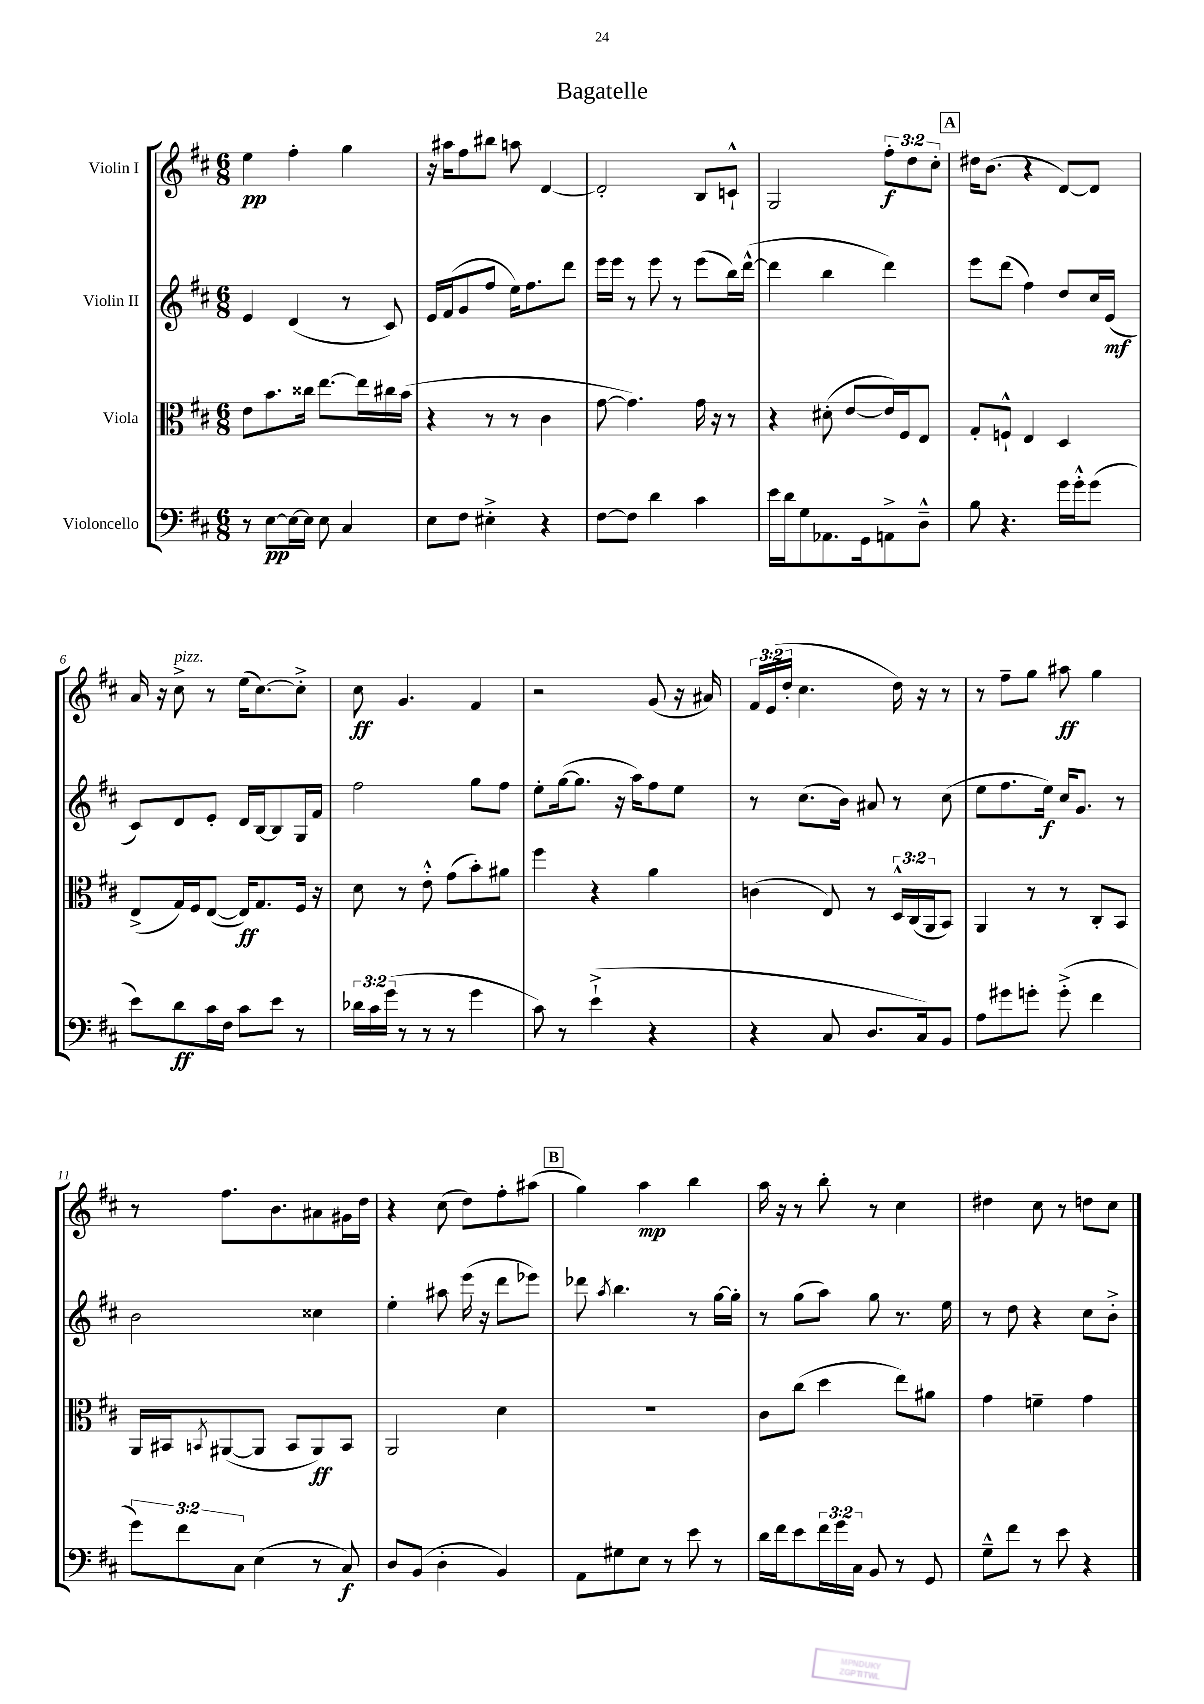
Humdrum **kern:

**kern	**kern	**kern	**kern
*staff4	*staff3	*staff2	*staff1
*clefF4	*clefC3	*clefG2	*clefG2
*k[f#c#]	*k[f#c#]	*k[f#c#]	*k[f#c#]
*M6/8	*M6/8	*M6/8	*M6/8
8r	8e	4e	4ee
[8E	8.b	.	.
16E_	.	(4d	4ff#'
16E]	16cc##	.	.
8E	[8.ee	.	.
4C#	.	8r	4gg
.	16ee]	.	.
.	16cc#	8c#)	.
.	(16b	.	.
=	=	=	=
8E	4r	16e	16r
.	.	(16f#	16aa#
8F#	.	8g	8ff#
4E#'^	8r	8ff#	8bb#
.	8r	16ee)	8aa
.	.	8.ff#	.
4r	4c#	.	[4d
.	.	8ddd	.
=	=	=	=
[8F#	[8g	16eee	2d']
.	.	16eee	.
8F#]	4.g])	8r	.
4d	.	8eee	.
.	.	8r	.
4c#	16g	(8eee	8B
.	16r	.	.
.	8r	16bb)	8c`^^
.	.	([16ddd^^	.
=	=	=	=
16e	4r	4ddd]	2G
16d	.	.	.
8G	.	.	.
8.AA-	(8d#'	4bb	.
.	[8e	.	.
16GG	.	.	.
8AA^	16e])	4ddd)	12ff#'
.	16F#	.	.
.	.	.	12dd
8D~^^	8E	.	.
.	.	.	12cc#'
=	=	=	=
8B	8G'	8eee	16dd#
.	.	.	(8.b
4.r	8F`^^	(8ddd	.
.	4E	4ff#)	4r
16g	4D	8dd	[8d)
16g'^^	.	.	.
(8g	.	16cc#	8d]
.	.	(16e	.
=	=	=	=
8e)	(8E^	8c#)	16a
.	.	.	16r
8d	16G)	8d	8cc#^
.	16F#	.	.
16c#	([8E	8e'	8r
16F#	.	.	.
8c#	16E])	16d	(16ee
.	8.G	[16B	[8.cc#)
8e	.	8B]	.
8r	16F#	16G	8cc#'^]
.	16r	16f#	.
=	=	=	=
24d-	8d	2ff#	8cc#
24c#	.	.	.
(24g	.	.	.
8r	8r	.	4.g
8r	8e'^^	.	.
8r	(8g	.	.
4g	8b')	8gg	4f#
.	8a#	8ff#	.
=	=	=	=
8c#)	4ff#	8ee'	2r
8r	.	([16gg	.
.	.	8.gg]	.
(4e`^	4r	.	.
.	.	16r	.
.	.	16aa)	.
4r	4a	8ff#	(8g
.	.	8ee	16r
.	.	.	16a#)
=	=	=	=
4r	(4c	8r	24f#
.	.	.	(24e
.	.	.	24dd'
.	.	(8.cc#	4.cc#
8C#	8E)	.	.
.	.	16b)	.
8.D	8r	8a#	.
.	24D^^	8r	16dd)
.	(24C#	.	.
16C#)	.	.	16r
.	24AA	.	.
8BB	8BB)	(8cc#	8r
=	=	=	=
8A	4AA	8ee	8r
8g#	.	8.ff#	8ff#~
8g'	8r	.	8gg
.	.	16ee)	.
(8g'^	8r	16cc#	8aa#
.	.	8.g	.
4f#	8C#'	.	4gg
.	8BB	8r	.
=	=	=	=
12g)	16AA	2b	8r
.	16BB#	.	.
12f#	.	.	.
.	8qBB	.	.
.	([8AA#	.	8.ff#
12C#	.	.	.
(4E	8AA#]	.	.
.	.	.	8.b
.	8BB	.	.
8r	8AA#)	4cc##	8a#
8C#)	8BB	.	16g#
.	.	.	16dd
=	=	=	=
8D	2AA	4ee'	4r
(8BB	.	.	.
4D'	.	8aa#	(8cc#
.	.	(16eee	8dd)
.	.	16r	.
4BB)	4d	8ddd	8ff#'
.	.	8eee-)	(8aa#
=	=	=	=
8AA	2.r	8ddd-	4gg)
.	.	8qaa	.
8G#	.	4.bb	.
8E	.	.	4aa
8r	.	.	.
8e	.	8r	4bb
8r	.	[16gg	.
.	.	16gg']	.
=	=	=	=
16d	8c#	8r	16aa
16f#	.	.	16r
8e	(8cc#	(8gg	8r
24f#	4dd	8aa)	8bb'
24g	.	.	.
24C#	.	.	.
8BB	.	8gg	8r
8r	8ee)	8.r	4cc#
8GG	8a#	.	.
.	.	16ee	.
=	=	=	=
8G~^^	4g	8r	4dd#
8f#	.	8dd	.
8r	4f~	4r	8cc#
8e	.	.	8r
4r	4g	8cc#	8dd
.	.	8b'^	8cc#
==	==	==	==
*-	*-	*-	*-
